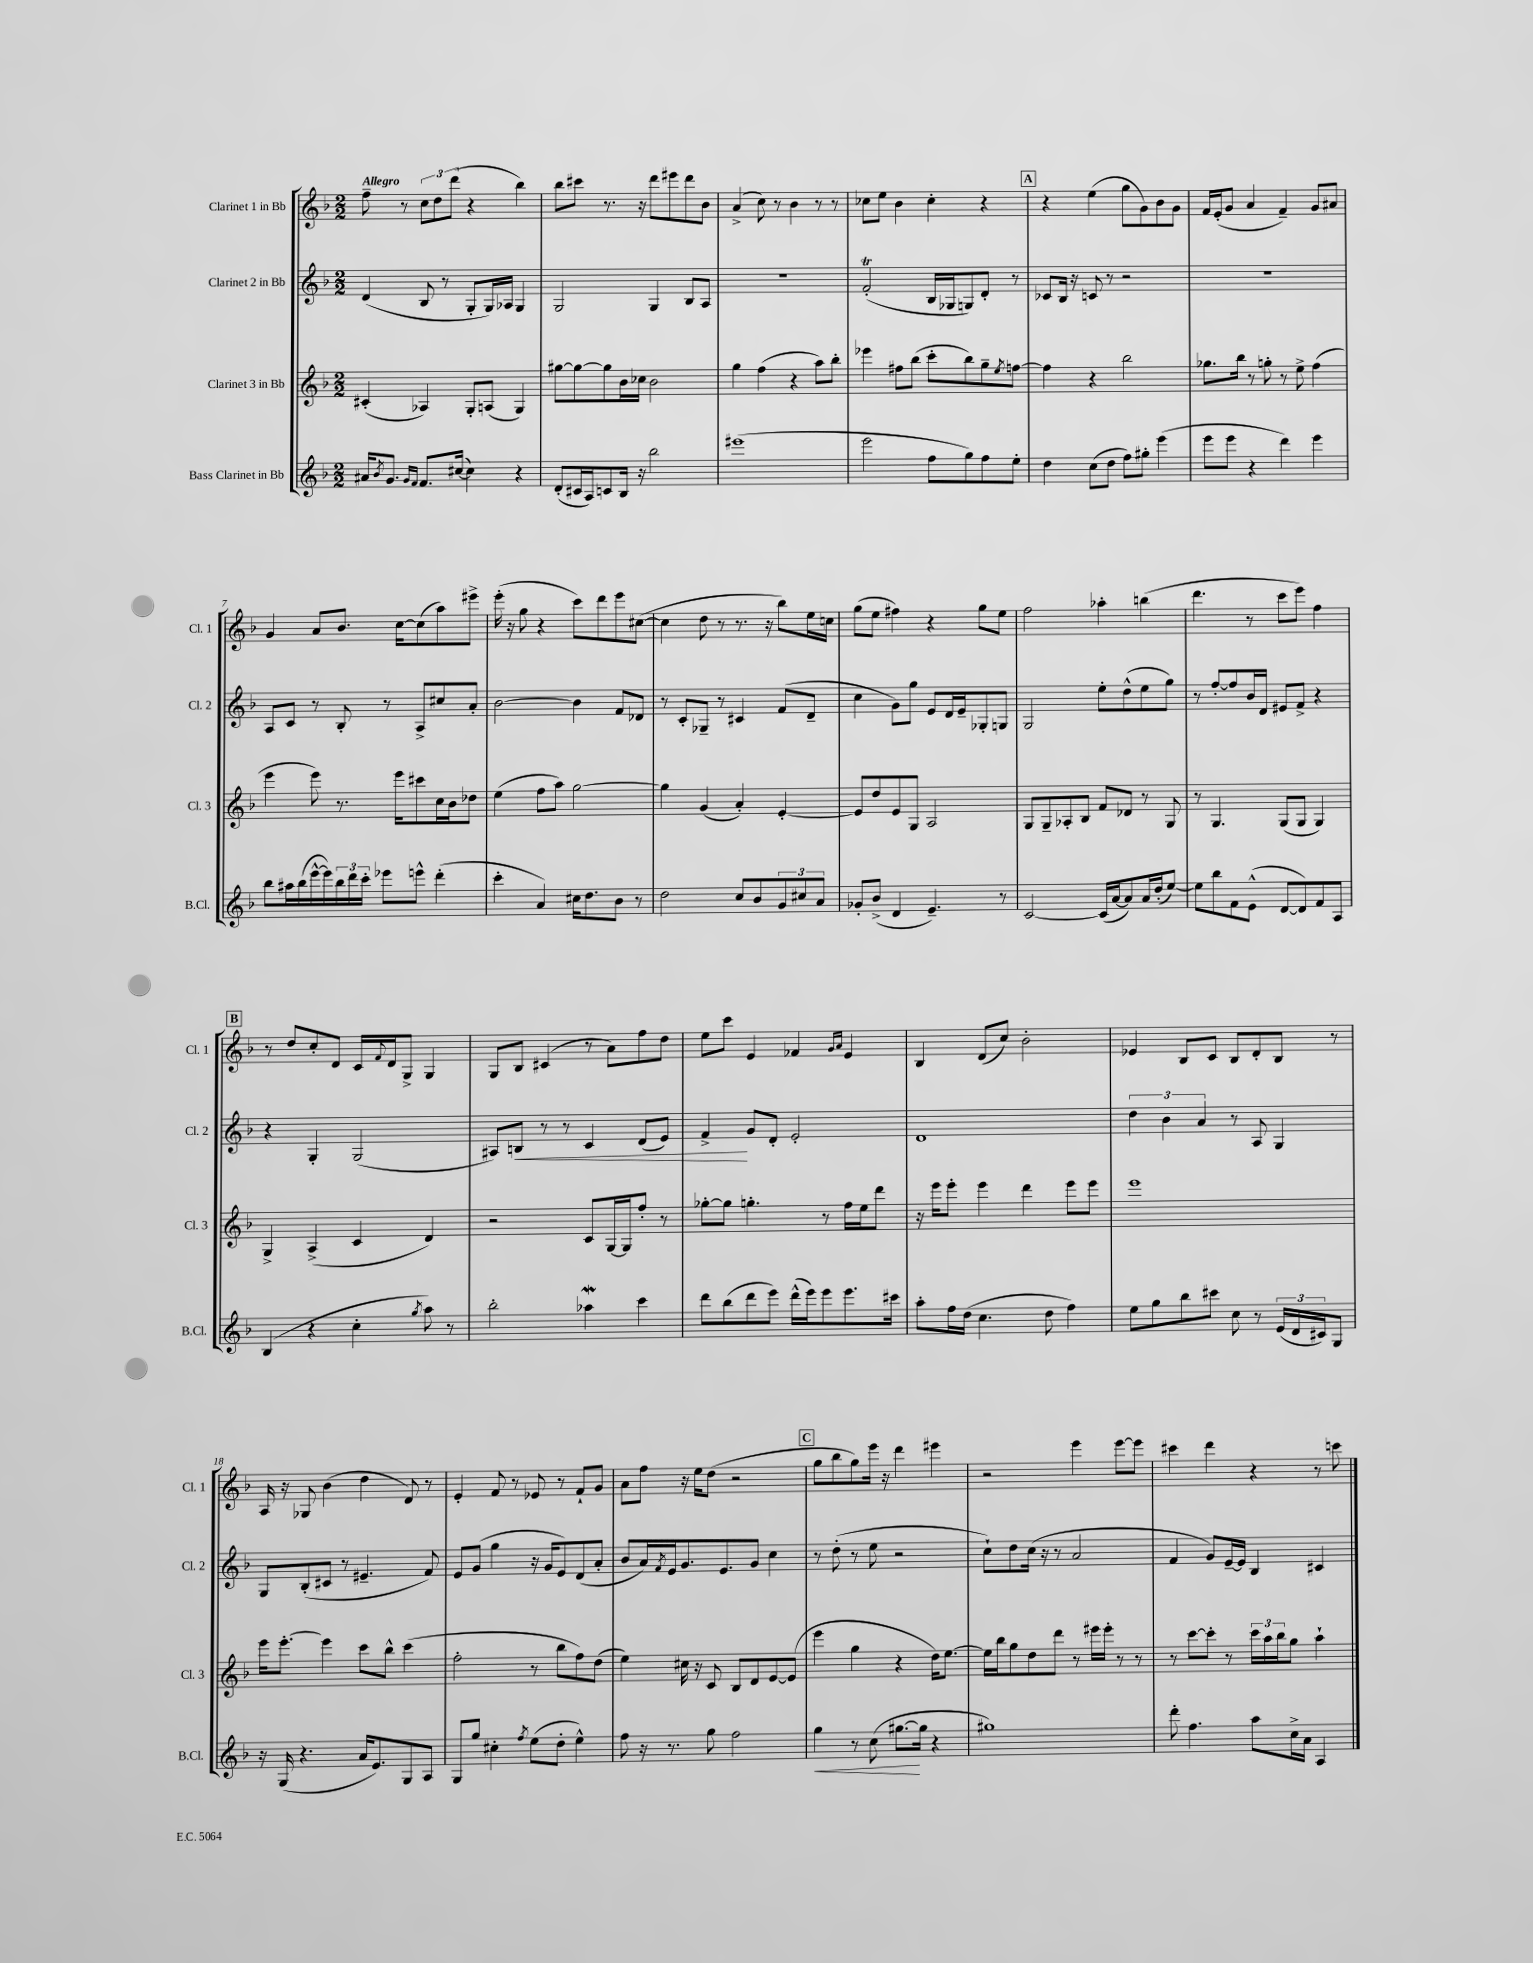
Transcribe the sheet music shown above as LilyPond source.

<<
\new StaffGroup <<
\new Staff = "s0" \with { instrumentName = "Clarinet 1 in Bb" shortInstrumentName = "Cl. 1" } {
    \clef treble \key f \major \numericTimeSignature \time 2/2 \tempo "Allegro"
    f''8-- r8 \tuplet 3/2 { c''8 d''8 d'''8( } r4 bes''4) |
    bes''8 cis'''8 r8. r16 d'''8 eis'''8 d'''8 bes'8 |
    a'4->( c''8) r8 bes'4 r8 r8 |
    ces''8 e''8 bes'4 ces''4-. r4 |
    \mark \markup { \box "A" } r4 e''4( g''8 g'8) bes'8 g'8 |
    f'16 e'16-.( g'8 a'4 f'4--) g'8 ais'8 |
    g'4 a'8 bes'8. c''16~ c''8( a''8) eis'''8-> |
    e'''16-.( r16 g''8 r4 c'''8) d'''8 e'''8 cis''8~( |
    cis''4 d''8 r8 r8. r16 bes''8) e''16 c''16 |
    g''8( e''8 fis''4) r4 g''8 e''8 |
    f''2 aes''4-. b''4( |
    d'''4. r8 c'''8 e'''8) f''4 |
    \mark \markup { \box "B" } r8 d''8 c''8-. d'8 c'16 \appoggiatura { f'8 } d'16 g8-> g4 |
    g8 bes8 cis'4( r8 a'8) f''8 d''8 |
    e''8 c'''8 e'4 fes'4 \grace { g'16 a'16 } e'4 |
    bes4 d'8( c''8) bes'2-. |
    ees'4 bes8 c'8 bes8 d'8-. bes8 r8 |
    a16 r16 ges8 bes'4( d''4 d'8) r8 |
    e'4-. f'8 r8 ees'8 r8 f'8-! g'8 |
    a'8 f''8 r16 e''16 d''8( r2 |
    \mark \markup { \box "C" } g''8 bes''8 g''8) e'''16 r16 d'''4 eis'''4 |
    r2 e'''4 e'''8~ e'''8 |
    cis'''4 d'''4 r4 r8 c'''8 \bar "|." |
}
\new Staff = "s1" \with { instrumentName = "Clarinet 2 in Bb" shortInstrumentName = "Cl. 2" } {
    \clef treble \key f \major \numericTimeSignature \time 2/2
    d'4( bes8 r8 g8-. g16) aes16 g4 |
    g2 g4 bes8 a8 |
    R1 |
    f'2-.\trill( bes16 ges16 g8) d'8-. r8 |
    \mark \markup { \box "A" } ces'8 bes16 r16 c'8 r8 r2 |
    r1 |
    a8 c'8 r8 bes8-. r8 a8-> cis''8 a'8-. |
    bes'2~ bes'4 f'8 des'8 |
    r8 c'8-. ges8-- r8 cis'4 f'8( d'8-- |
    c''4 g'8) g''8 e'8 d'16 e'16-- ges8-. g8 |
    g2 e''8-. d''8-^( e''8 g''8) |
    r8 f''8~-. f''8 bes'16 d'16 eis'8 f'8-> r4 |
    \mark \markup { \box "B" } r4 g4-. g2( |
    ais8) b8\< r8 r8 c'4 d'8( e'8) |
    f'4->\! g'8 d'8-. e'2-. |
    d'1 |
    \tuplet 3/2 { d''4 bes'4 a'4 } r8 a8 g4 |
    g8 bes8-.( cis'8 r8 eis'4.-- f'8) |
    e'8 g'8( g''4 r16 g'16 e'8) d'8( a'8-. |
    bes'8 a'16) \acciaccatura { f'8 } e'16 g'8. e'8. g'8 c''4 |
    \mark \markup { \box "C" } r8 d''8-.( r8 e''8 r2 |
    c''8-!) d''8 c''16( r16 r8 a'2 |
    f'4 g'8) e'16~-- e'16 bes4 cis'4 \bar "|." |
}
\new Staff = "s2" \with { instrumentName = "Clarinet 3 in Bb" shortInstrumentName = "Cl. 3" } {
    \clef treble \key f \major \numericTimeSignature \time 2/2
    cis'4-.( aes4) g8-. a8( g4) |
    gis''8~ gis''8~ gis''8 bes'16 ces''16 bes'2 |
    g''4 f''4( r4 a''8) bes''8-. |
    ees'''4 fis''8 bes''8( c'''8-. bes''8) g''8-- \acciaccatura { e''8 } f''8~ |
    \mark \markup { \box "A" } f''4 r4 bes''2 |
    ges''8. bes''16 r8 g''8-. r8 e''8-> f''4( |
    e'''4 e'''8) r8. e'''16 cis'''8 c''16 bes'16 des''8 |
    e''4( f''8 a''8) g''2~ |
    g''4 g'4( a'4-.) e'4~-. |
    e'8 d''8 e'8 g8 a2 |
    g8 g8-- aes8-. bes8 f'8 des'8 r8 g8 |
    r8 g4. g8( g8 g4) |
    \mark \markup { \box "B" } g4-> a4->( c'4 d'4) |
    r2 c'8 g16~ g16 f''8-. r8 |
    ges''8~-. ges''8 g''4.-. r8 f''16 e''16 d'''8 |
    r16 e'''16 e'''8-. e'''4 d'''4 e'''8 e'''8 |
    e'''1 |
    e'''16 e'''8.~-. e'''4 c'''8 bes''8-^ c'''4( |
    f''2-. r8 bes''8 f''8) d''8( |
    e''4) cis''16 r16 c'8 bes8 d'8 e'8~ e'8( |
    \mark \markup { \box "C" } e'''4 g''4 r4 d''16) e''8.~ |
    e''16 bes''16 g''8 d''8 d'''8 r8 eis'''16 eis'''16-. r8 r8 |
    r8 c'''8~ c'''8-. r8 \tuplet 3/2 { c'''16 a''16 bes''16 } g''8 a''4-! \bar "|." |
}
\new Staff = "s3" \with { instrumentName = "Bass Clarinet in Bb" shortInstrumentName = "B.Cl." } {
    \clef treble \key f \major \numericTimeSignature \time 2/2
    ais'16 \acciaccatura { bes'8 } g'8. \grace { g'16 f'16 } f'8. cis''16~( cis''4) r4 |
    d'8-.( cis'16 a16) c'8 bes16 r16 bes''2 |
    eis'''1( |
    e'''2 f''8 g''8) f''8 e''8-. |
    \mark \markup { \box "A" } d''4 c''8( d''8 f''8) gis''8-. e'''4( |
    e'''8 e'''8 r4 d'''4) e'''4 |
    bes''8 ais''16 bes''16( e'''16~-^ e'''16) \tuplet 3/2 { bes''16 d'''16 c'''16-. } ees'''8 e'''8-^ d'''4-.( |
    c'''4-. a'4) cis''16 d''8. bes'8 r8 |
    d''2 c''8 bes'8 \tuplet 3/2 { g'8 cis''8 a'8 } |
    ges'8-. bes'8->( d'4 e'4.--) r8 |
    c'2~ c'16( a'16~ a'8) a'16 d''16-.( e''8~) |
    e''8 bes''8 f'8 e'8-^( d'8~ d'8) f'8 a8 |
    \mark \markup { \box "B" } bes4( r4 c''4-. \acciaccatura { g''8 } a''8) r8 |
    bes''2-. aes''4\mordent c'''4 |
    d'''8 bes''8( d'''8 e'''8) d'''16-^( e'''16) e'''8 e'''8. cis'''16 |
    a''8-. f''16 d''16( c''4. d''8 f''4) |
    e''8 g''8 bes''8 cis'''8 c''8 r8 \tuplet 3/2 { e'16( d'16 cis'16) } g8 |
    r16 g16( r4. a'16 e'8.) g8 a8 |
    g8 g''8 cis''4-. \acciaccatura { f''8 } e''8( d''8-. e''4-^) |
    f''8 r16 r8. g''8 f''2 |
    \mark \markup { \box "C" } g''4\< r8 c''8( gis''8.~\! gis''16 r4 |
    gis''1) |
    d'''8-. f''4. a''8 c''16-> a'16 a4 \bar "|." |
}
>>
>>
